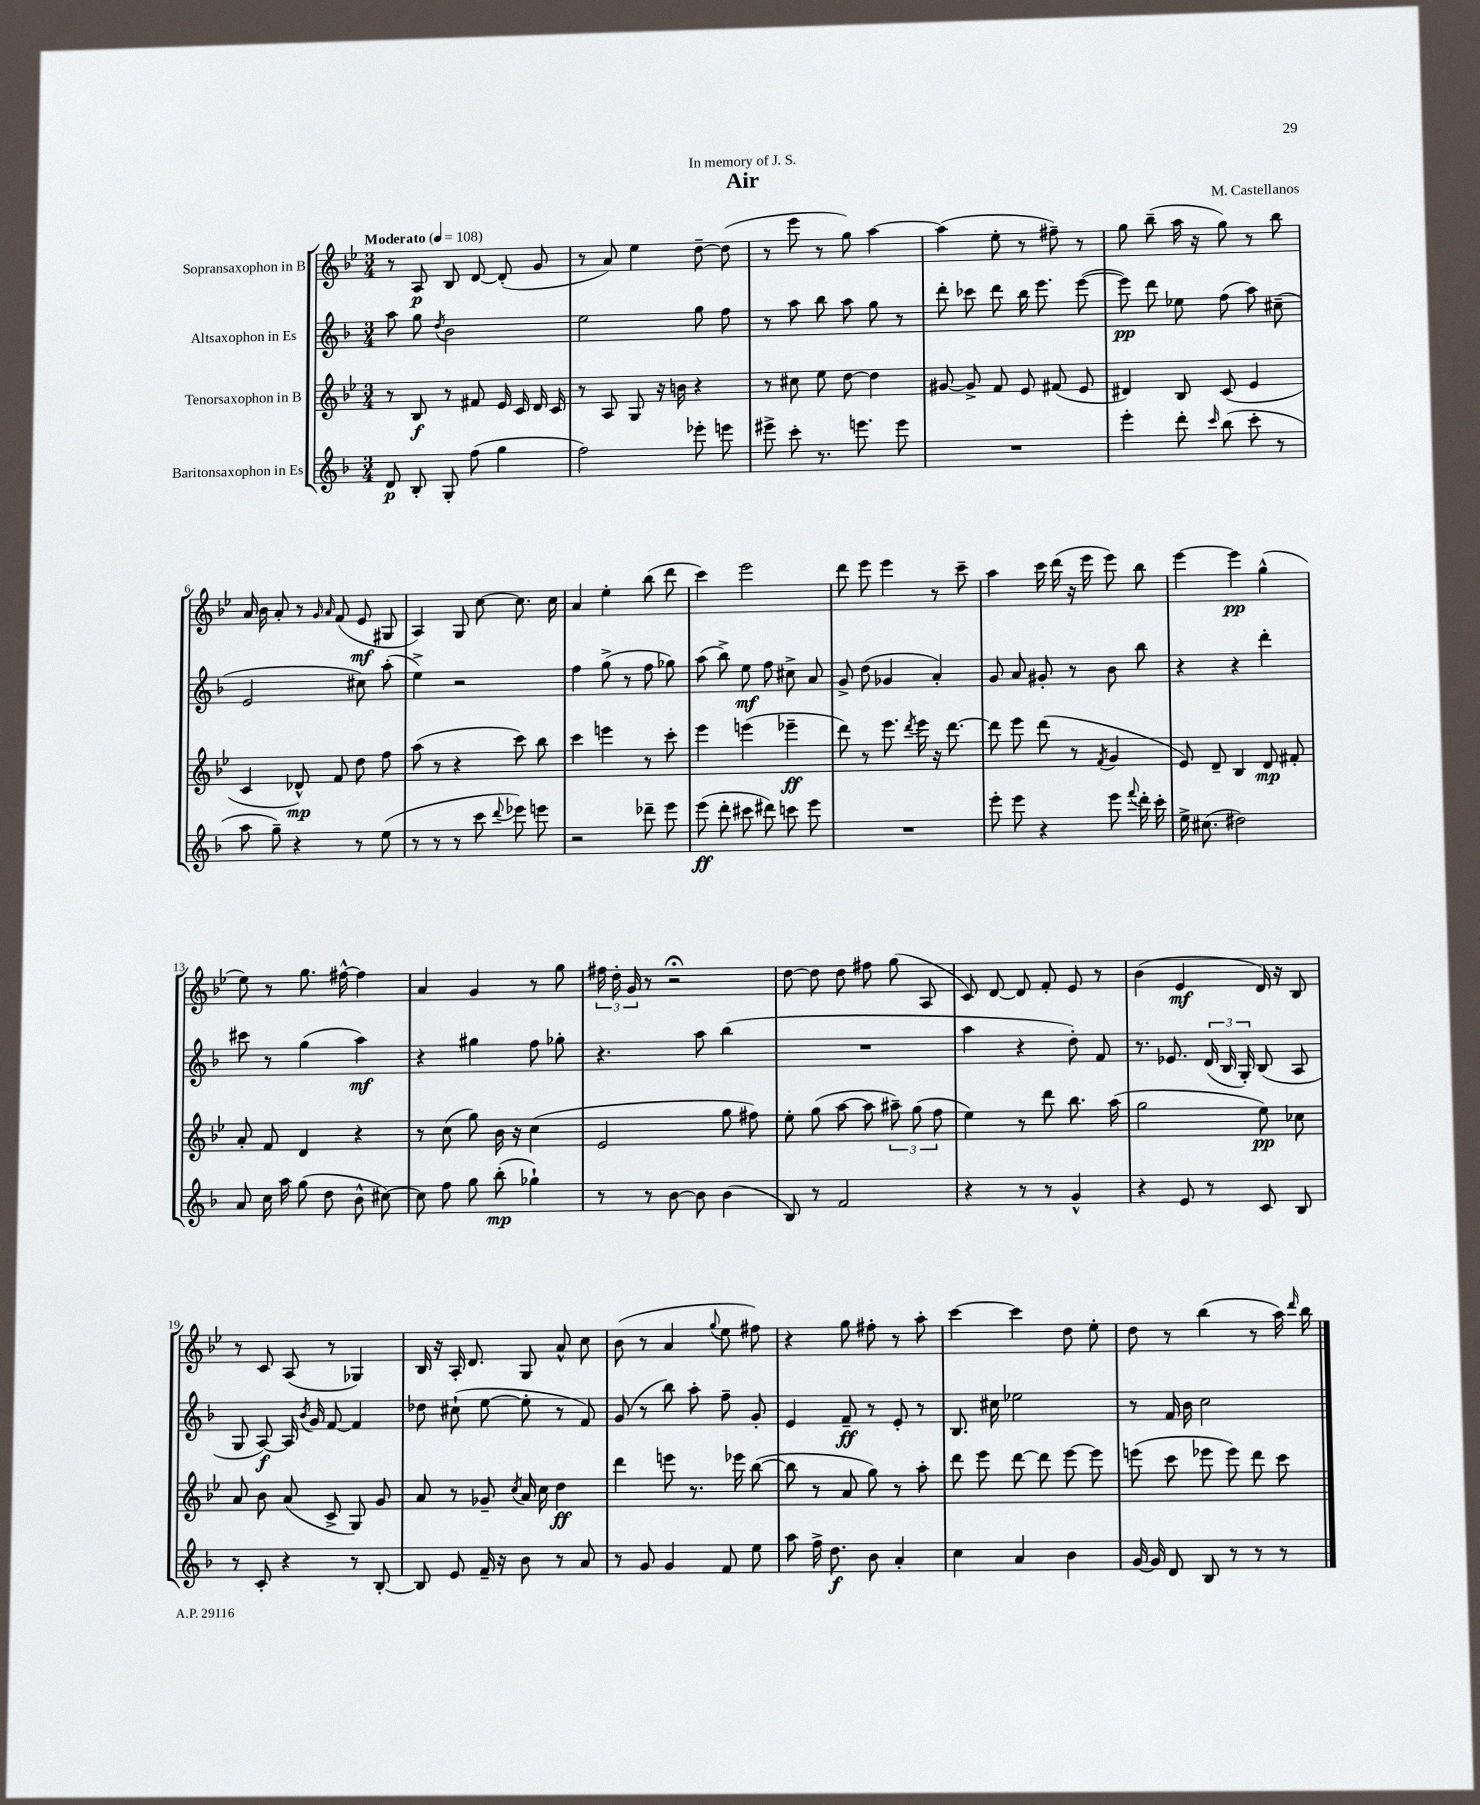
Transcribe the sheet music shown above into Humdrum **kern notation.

**kern	**kern	**kern	**kern
*staff4	*staff3	*staff2	*staff1
*clefG2	*clefG2	*clefG2	*clefG2
*k[b-]	*k[b-e-]	*k[b-]	*k[b-e-]
*M3/4	*M3/4	*M3/4	*M3/4
*MM108	*MM108	*MM108	*MM108
8d	8r	8aa	8r
8B-'	8B-	8gg	8A
.	.	8qdd	.
8G'	8r	2b-	8B-
(8ff	8f#	.	[8d
4gg	16e-	.	(8d']
.	16c	.	.
.	16d	.	8g
.	16c	.	.
=	=	=	=
2ff)	8r	2ee	8r
.	8A	.	8a)
.	8G	.	4ee-
.	16r	.	.
.	16b	.	.
8eee-'	4r	8gg	[8dd~
8eee	.	8ff	(8dd]
=	=	=	=
8eee#^	8r	8r	8r
8ccc'	8cc#	8aa	8eee-
8.r	8ee-	8bb-	8r
.	[8dd	8aa	8gg)
8.eee	.	.	.
.	4dd]	8gg	[4aa
8eee	.	8r	.
=	=	=	=
2.r	[8g#	8ddd'	(4aa]
.	8g#^]	8ccc-	.
.	8f	8ddd	8ee-'
.	8e-	16bb-	8r
.	.	8.eee	.
.	(8f#	.	8ff#~)
.	8e-	([8eee	8r
=	=	=	=
4eee'	4d#)	8eee])	8gg
.	.	8ddd	(8bb-~
8ddd'	8B-	8ee-	16aa
.	.	.	16r
16qqccc	.	.	.
(8bb-	(8c	(8ff	8gg)
8ccc'	4e-	8aa)	8r
8r	.	(8cc#~	8bb-
=	=	=	=
8aa	4c	2e	16a
.	.	.	16b-
8gg~)	.	.	8a'
4r	8d-^^)	.	8r
.	.	.	16qqg
.	.	.	16qqa
.	8f	.	(8f
8r	8dd	8cc#)	8e-
(8ee	8ff	(8aa'	8G#
=	=	=	=
8r	(8aa	4ee^)	4A)
8r	8r	.	.
8r	4r	2r	8G
8ccc	.	.	[8cc
8qqddd	.	.	.
8eee-)	8ccc)	.	8.cc]
8eee	8bb-	.	.
.	.	.	16cc
=	=	=	=
2r	4ccc	4ff	4a
.	4eee	(8gg^	4ee-'
.	.	8r	.
8ddd-~	8r	8ff	(8bb-
8eee	8ccc'	8gg-)	8ddd
=	=	=	=
(8eee	4eee-	(8aa	4ccc)
8ddd'	.	8bb-^)	.
8ccc#	(4eee	8ee	2eee-
8ddd#)	.	8ff	.
8ccc	4eee-~	8cc#^	.
8eee	.	8a	.
=	=	=	=
2.r	8ddd)	8g^	8ddd
.	8r	(8dd	8eee-
.	8.eee-	4g-	4eee-
.	8qddd	.	.
.	16eee-	.	.
.	16r	4a')	8r
.	[8.ddd	.	.
.	.	.	8ccc~
=	=	=	=
8eee'	8ddd]	8g	4aa
8eee	8eee-	8a	.
4r	(8ddd	8g#'	16ccc
.	.	.	(16ddd
.	8r	8r	16r
.	.	.	16eee-
.	8qf	.	.
8eee	4g	8b-	8eee-)
8qqfff	.	.	.
16ddd'	.	8bb-	8bb-
16ccc'	.	.	.
=	=	=	=
16ee^	8e-)	4r	[4eee-
(8.cc#	.	.	.
.	8d~	.	.
2dd#)	4B-	4r	4eee-]
.	8d	4ddd'	(4gg^^
.	8f#'	.	.
=	=	=	=
8a	8a'	8ccc#	8ee-)
16cc	8f	8r	8r
16aa	.	.	.
(8gg	4d	(4gg	8.gg
8dd	.	.	.
.	.	.	[16ff#^^
8b-^^	4r	4aa)	4ff#]
[8cc#)	.	.	.
=	=	=	=
8cc#]	8r	4r	4a
8ff	(8cc	.	.
8gg	8gg)	4gg#	4g
(8bb-'	16b-	.	.
.	16r	.	.
4gg-`)	(4cc	8ff	8r
.	.	8gg-'	8gg
=	=	=	=
8r	2e-	4.r	24ff#
.	.	.	24dd'
.	.	.	24g
8r	.	.	8r
[8b-	.	.	2r;
8b-]	.	8aa	.
(4b-	8gg	(4bb-	.
.	8ff#)	.	.
=	=	=	=
8B-)	8ee-'	2.r	[8dd
8r	(8gg	.	8dd]
2f	[8aa	.	8dd
.	8aa]	.	8ff#
.	12aa#~)	.	(8gg
.	(12gg	.	.
.	.	.	8A
.	12ff	.	.
=	=	=	=
4r	4ee-)	4aa	8c)
.	.	.	[8d
8r	8r	4r	8d]
8r	8ddd	.	8f'
4g^^	8.bb-	8dd')	8e-
.	.	8f	8r
.	(16aa	.	.
=	=	=	=
4r	2gg	8.r	(4b-
.	.	8.e-	.
8e	.	.	4e-
8r	.	(24d	.
.	.	24B-	.
.	.	24G')	.
8c	8ee-)	(8B-	16d)
.	.	.	16r
8B-	8cc-	8A	8B-
=	=	=	=
8r	8a	8G	8r
8c'	8b-	[8A)	8c
4r	(8a	16A]	(8A
.	.	8qb-	.
.	.	16g	.
.	8c^	[8f	8r
8r	8G)	4f]	4G-)
[8B-'	8g	.	.
=	=	=	=
8B-]	8a	8dd-	16B-
.	.	.	16r
8e	8r	(8cc#`	16A'
.	.	.	8.d
16f~	8g-~	[8ee	.
16r	.	.	.
.	8qcc	.	.
8b-	16a	8ee']	8G
.	16cc	.	.
8r	4dd	8r	8a^^
8a	.	8f)	8cc
=	=	=	=
8r	4ddd	(8g	(8b-
8g	.	8r	8r
4g	8eee	8bb-)	4a
.	8.r	8aa'	.
.	.	.	8qqgg
8f	.	8ff~	8ee-
.	16eee-	.	.
8ee	([8bb-	8g'	8ff#)
=	=	=	=
8aa	8bb-]	4e	4r
16ff^	8r	.	.
8.dd	.	.	.
.	8a	8f~	8gg
8b-	8gg)	8r	8ff#'
4a'	8r	8e'	8r
.	8aa'	8r	8aa'
=	=	=	=
4cc	8ddd	8.B-	[4ccc
.	8eee-	.	.
.	.	16cc#	.
4a	[8ddd	2ee-	4ccc]
.	8ddd]	.	.
4b-	[8eee-	.	8dd
.	8eee-]	.	8ee-'
=	=	=	=
[16g	(8eee	8r	8dd
16g]	.	.	.
8d	8ccc	16f	8r
.	.	16b-	.
8B-	8eee-	2cc	(4bb-
8r	8eee-)	.	.
8r	8ddd	.	8r
8r	8ccc	.	16aa)
.	.	.	16qqddd
.	.	.	16bb-
==	==	==	==
*-	*-	*-	*-
